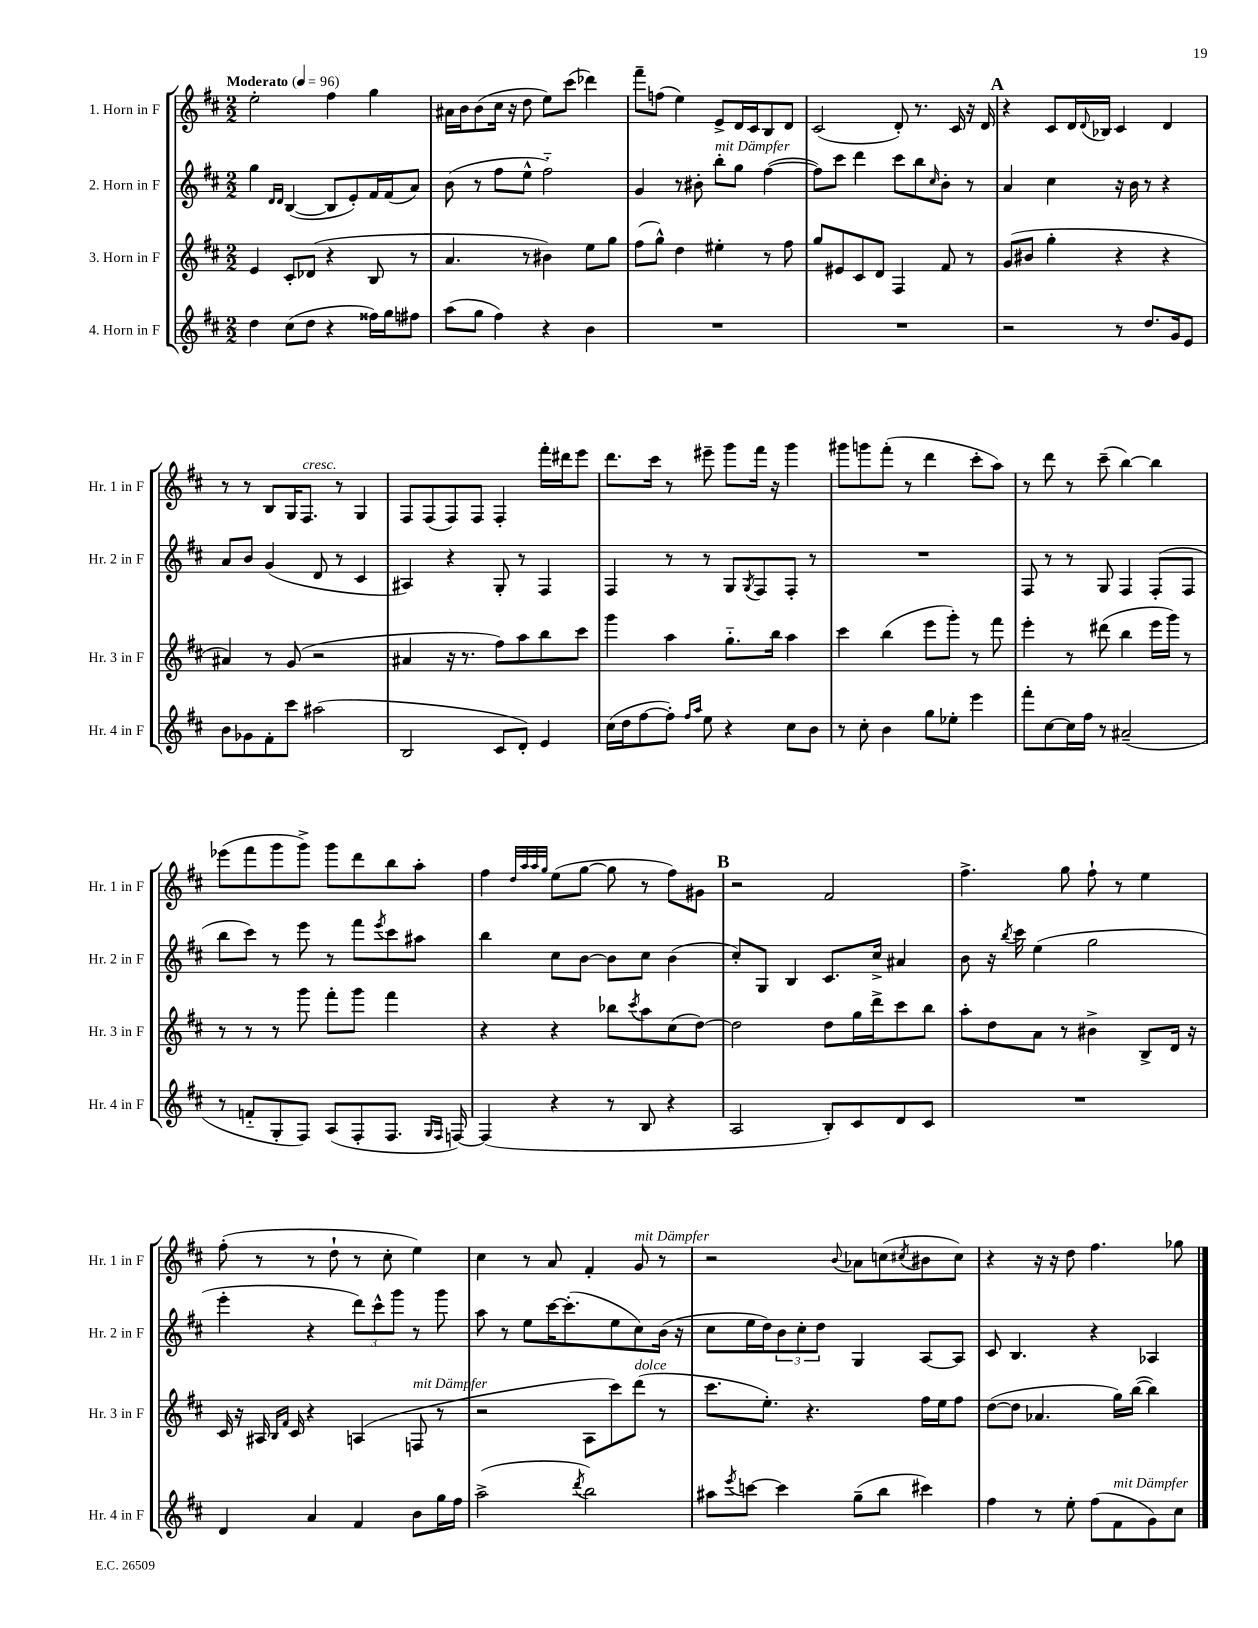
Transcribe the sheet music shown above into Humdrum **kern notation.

**kern	**kern	**kern	**kern
*part4	*part3	*part2	*part1
*staff4	*staff3	*staff2	*staff1
*I"4. Horn in F	*I"3. Horn in F	*I"2. Horn in F	*I"1. Horn in F
*I'Hr. 4 in F	*I'Hr. 3 in F	*I'Hr. 2 in F	*I'Hr. 1 in F
*clefG2	*clefG2	*clefG2	*clefG2
*k[f#c#]	*k[f#c#]	*k[f#c#]	*k[f#c#]
*M2/2	*M2/2	*M2/2	*M2/2
*MM96	*MM96	*MM96	*MM96
=1	=1	=1	=1
!	!	!	!LO:TX:a:B:t=Moderato
4dd\	4e/	4gg\	2ee'\
.	.	16qqd/LL	.
.	.	16qqd/JJ	.
(8cc#\L	8c#'/L	([4B/	.
8dd\J	(8d-X/J	.	.
4r	4r	8B/L]	4ff#\
.	.	8e'/)	.
16ff##X\LL)	8B/	16f#/L	4gg\
16gg\J	.	(16f#/J	.
8ff#X\J	8r	8a/J)	.
=2	=2	=2	=2
(8aa\L	4.a/	(8b\	16a#X\LL
.	.	.	16b\J
8gg\J	.	8r	(8b\
4ff#\)	.	8ff#\L	16cc#\Jk
.	.	.	16r
.	8r	8ee^^\J	8dd\
4r	4b#X\)	2ff#\)	8ee\L)
.	.	.	(8ccc#\J
4b\	8ee\L	.	4ddd-X\)
.	8gg\J	.	.
=3	=3	=3	=3
1r	(8ff#\L	4g/	8fff#~\L
.	8gg^^\J)	.	(8ffn\J
.	4dd\	8r	4ee\)
.	.	8b#X'\	.
!	!	!LO:TX:a:i:t=mit Dämpfer	!
.	4ee#X'\	8bb'\L	8e^/L
.	.	8gg\J	16d/L
.	.	.	16c#/J
.	8r	([4ff#\	8B/
.	8ff#\	.	8d/J
=4	=4	=4	=4
1r	8gg/L	8ff#\L])	(2c#/
.	8e#X/	8ccc#\J	.
.	8c#/	4ddd\	.
.	8d/J	.	.
.	4F#/	8ccc#\L	8d'/)
.	.	8bb\	8.r
.	.	16qqcc#/	.
.	8f#/	8b'\J	.
.	.	.	16c#/
.	8r	8r	16r
.	.	.	16d/
!!LO:REH:place=s1:t=A
=5	=5	=5	=5
2r	(8g/L	4a/	4r
.	8b#X/J	.	.
.	4gg'\	4cc#\	8c#/L
.	.	.	16d/L
.	.	.	8qqd/
.	.	.	16B-X/JJ
8r	4r	16r	4c#/
.	.	16b\	.
8.dd/L	.	8r	.
.	4r	4r	4d/
16g/k	.	.	.
8e/J	.	.	.
!!LO:LB:g=z
=6	=6	=6	=6
8b\L	4a#X/)	8a/L	8r
8g-X\	.	8b/J	8r
8f#'\	8r	(4g/	8B/L
8ccc#\J	(8g/	.	16G/K
!	!	!	!LO:TX:a:i:t=cresc.
.	.	.	8.F#/J
(2aa#X\	2r	8d/	.
.	.	8r	8r
.	.	4c#/	4G/
=7	=7	=7	=7
2B/	4a#X/	4A#X/)	8F#/L
.	.	.	(8F#/
.	16r	4r	8F#/)
.	8.r	.	.
.	.	.	8F#/J
8c#/L	8ff#\L)	8G'/	4F#'/
8d'/J)	8aa\	8r	.
4e/	8bb\	4F#/	16fff#'\LL
.	.	.	16ddd#X\J
.	8ccc#\J	.	8eee\J
=8	=8	=8	=8
(16cc#\LL	4ggg\	4F#/	8.ddd\L
16dd\J	.	.	.
[8ff#\	.	.	.
.	.	.	16ccc#\Jk
8ff#'\J])	4aa\	8r	8r
16qqff#/LL	.	.	.
16qqaa/JJ	.	.	.
8ee\	.	8r	8eee#X~\
4r	8.gg\L	8G/L	8ggg\L
.	.	8qG/	.
.	.	8F#/	16fff#\Jk
.	16bb\Jk	.	16r
8cc#\L	4aa\	8F#'/J	4ggg\
8b\J	.	8r	.
=9	=9	=9	=9
8r	4ccc#\	1r	8ggg#X\L
8cc#'\	.	.	8gggn\
4b\	(4bb\	.	(8fff#'\J
.	.	.	8r
8gg\L	8eee\L	.	4ddd\
8ee-X'\J	8ggg'\J)	.	.
4eee\	8r	.	8ccc#'\L
.	8fff#\	.	8aa\J)
=10	=10	=10	=10
8fff#'\L	4eee'\	8F#/	8r
[8cc#\	.	8r	8ddd\
16cc#\L]	8r	8r	8r
16ff#\JJ	.	.	.
8r	(8ddd#X\	8G/	(8ccc#~\
(2a#X~/	4bb\	4F#/	[4bb\)
.	16eee\LL	(8F#'/L	4bb\]
.	16ggg\JJ)	.	.
.	8r	8F#/J	.
!!LO:LB:g=z
=11	=11	=11	=11
8r	8r	8bb\L	(8eee-X\L
8fn/L	8r	8ccc#\J)	8fff#\
8G'/	8r	8r	8ggg\
8F#/J)	8ggg\	8eee\	8ggg^\J)
(8A/L	8fff#'\L	8r	8ggg\L
8F#'/	8ggg\J	8fff#\L	8ddd\
.	.	8qeee/	.
8.F#/J	4fff#\	8ccc#\	8bb\
.	.	8aa#X\J	8aa'\J
16qqG/LL	.	.	.
16qqF#/JJ	.	.	.
[16Fn/)	.	.	.
=12	=12	=12	=12
(4F/]	4r	4bb\	4ff#\
.	.	.	32qqdd/LLL
.	.	.	32qqaa/
.	.	.	32qqaa/
.	.	.	32qqgg/JJJ
4r	4r	8cc#\L	(8ee\L
.	.	[8b\J	[8gg\J
8r	8bb-X\L	8b\L]	8gg\]
.	8qccc#/	.	.
8B/	8aa\	8cc#\J	8r
4r	(8cc#\	(4b\	8ff#\L)
.	[8dd\J)	.	8g#X\J
!!LO:REH:place=s1:t=B
=13	=13	=13	=13
2A/	2dd\]	8cc#'/L)	2r
.	.	8G/J	.
.	.	4B/	.
8B'/L)	8dd\L	8.c#/L	2f#/
8c#/	16gg\L	.	.
.	16ddd^\J	16cc#^/Jk	.
8d/	8ccc#\	4a#X/	.
8c#/J	8bb\J	.	.
=14	=14	=14	=14
1r	8aa'\L	8b\	4.ff#^\
.	8dd\	16r	.
.	.	8qbb/	.
.	.	16ccc#\	.
.	8a\J	(4ee\	.
.	8r	.	8gg\
.	4b#X^\	2gg\	8ff#`\
.	.	.	8r
.	8B^/L	.	4ee\
.	16d/Jk	.	.
.	16r	.	.
!!LO:LB:g=z
=15	=15	=15	=15
4d/	16c#/	4eee'\	(8ff#'\
.	16r	.	.
.	16A#X/	.	8r
.	16qqB/LL	.	.
.	16qqf#/JJ	.	.
.	16c#/	.	.
4a/	4r	4r	8r
.	.	.	8dd`\
4f#/	(4An/	12ddd\L)	8r
.	.	12ccc#^^\	.
.	.	.	8cc#'\
.	.	12ggg\J	.
!	!LO:TX:a:i:t=mit Dämpfer	!	!
8b\L	8Fn/	8r	4ee\)
16gg\L	8r	8ggg\	.
16ff#\JJ	.	.	.
=16	=16	=16	=16
(2aa^\	2r	8aa\	4cc#\
.	.	8r	.
.	.	8ee\L	8r
.	.	[16ccc#\K	8a/
.	.	(8.ccc#'\]	.
8qddd/	.	.	.
2bb\)	8A\L	.	4f#'/
.	8ccc#\)	8ee\	.
!	!	!	!LO:TX:a:i:t=mit Dämpfer
!	!LO:TX:a:i:t=dolce	!	!
.	(8ddd\J	8cc#\)	8g/
.	8r	(16b\Jk	8r
.	.	16r	.
=17	=17	=17	=17
8aa#X\L	8.ccc#\L	8cc#\L	2r
8qeee/	.	.	.
[8cccn\J	.	16ee\L	.
.	8.ee'\J)	16dd\J)	.
4ccc\]	.	12b\	.
.	.	12cc#'\	.
.	4.r	.	.
.	.	12dd\J	.
.	.	.	8qqb/
(8gg~\L	.	4G/	8a-X\L
8bb\J	.	.	(8ccn\
.	.	.	8qcc#X/
4ccc#X\)	16ff#\LL	[8A/L	8b#X\
.	16ee\J	.	.
.	8ff#\J	8A/J]	8cc#\J)
=18	=18	=18	=18
4ff#\	([8dd\L	8c#/	4r
.	8dd\J]	4.B/	.
8r	4.a-X/	.	16r
.	.	.	16r
8ee'\	.	.	8dd\
(8ff#\L	.	4r	4.ff#\
!LO:TX:a:i:t=mit Dämpfer	!	!	!
8f#\	16gg\LL)	.	.
.	([16bb\JJ	.	.
8g\)	4bb\])	4A-X/	.
8cc#\J	.	.	8gg-X\
==	==	==	==
*-	*-	*-	*-
